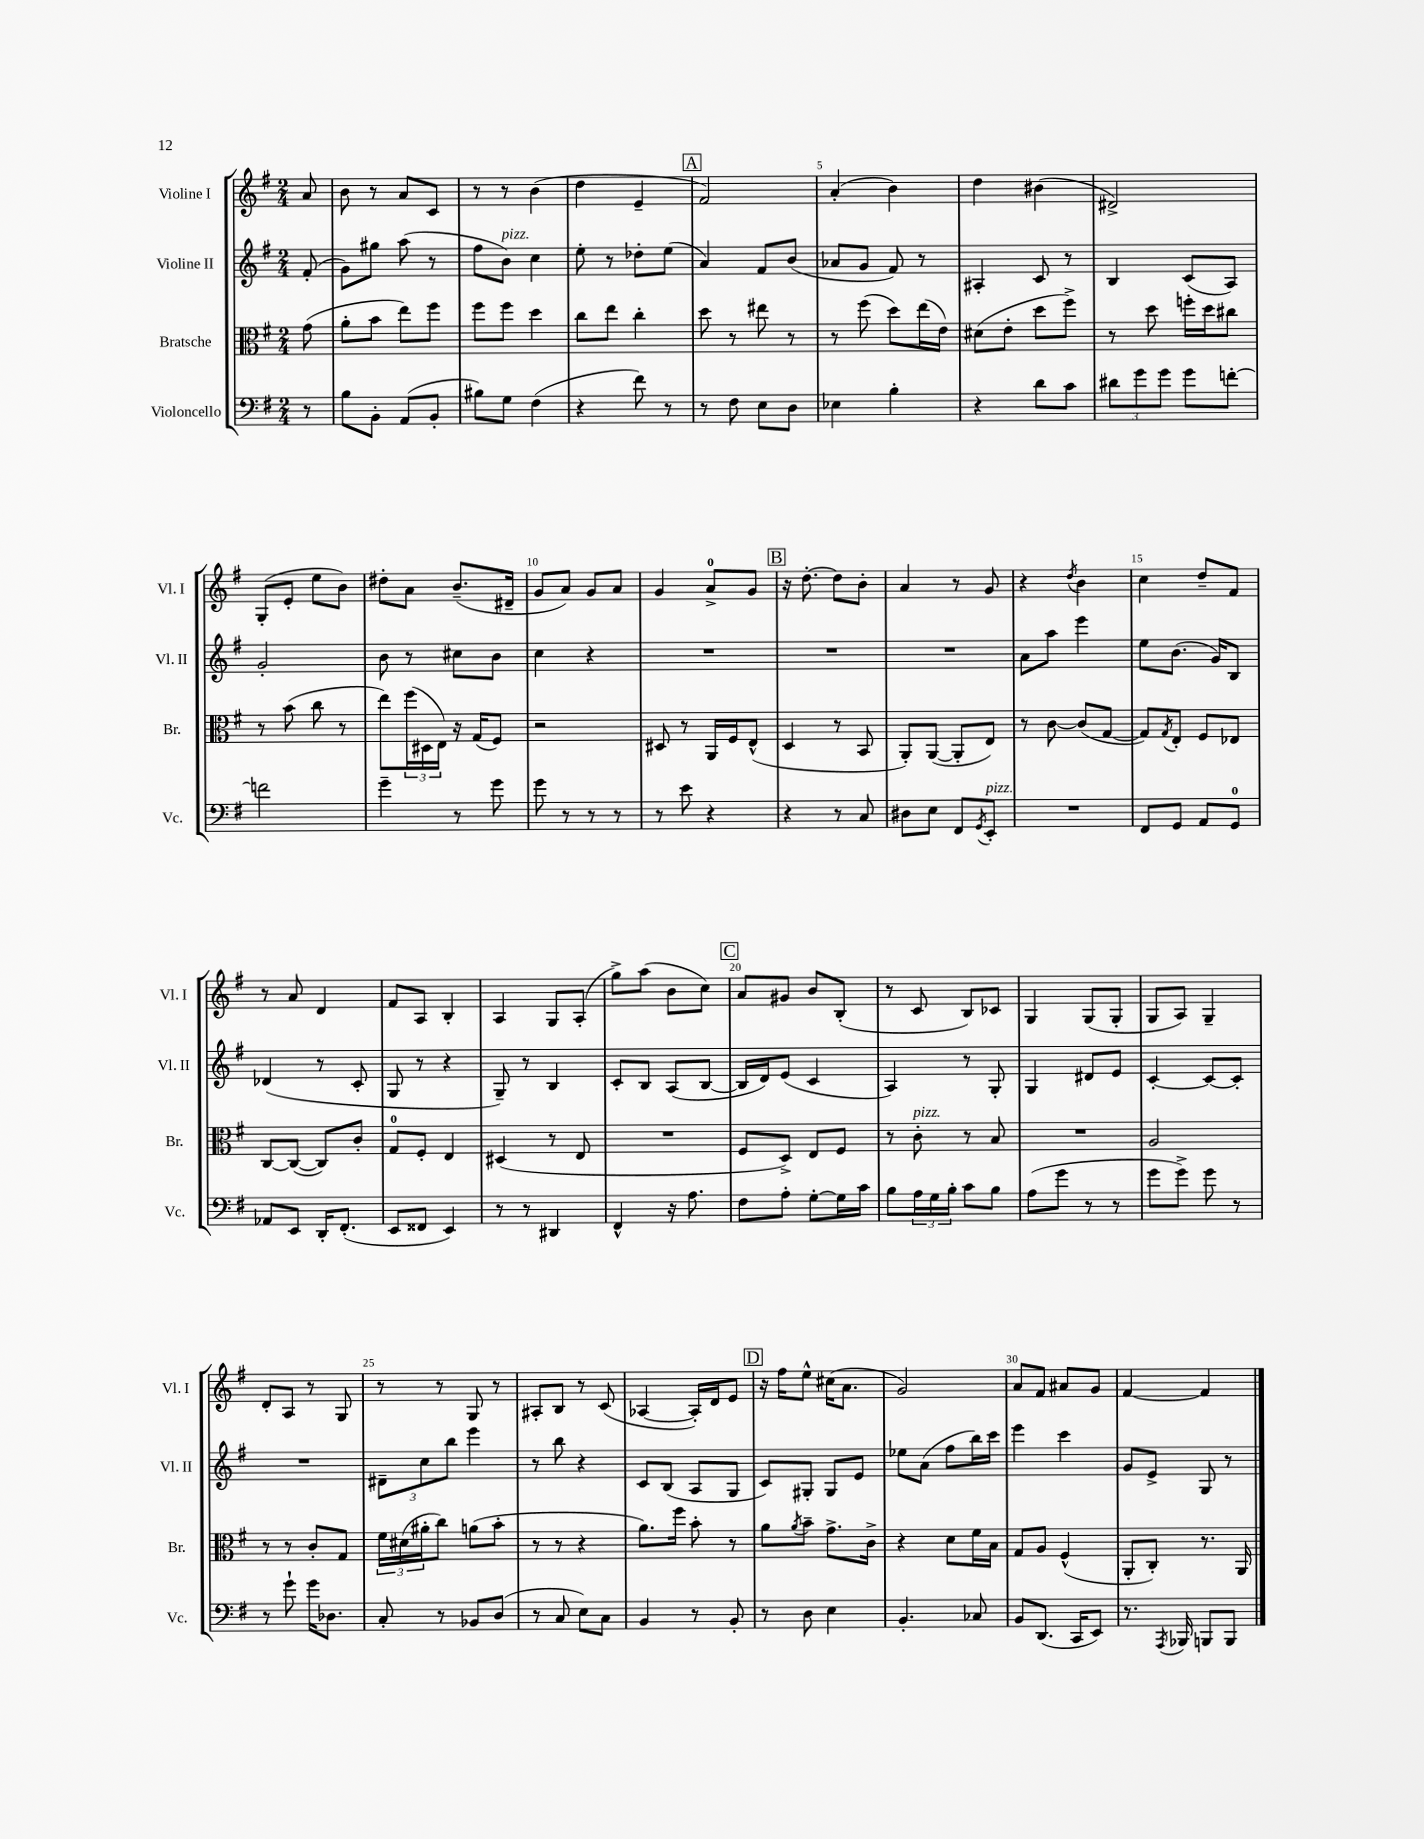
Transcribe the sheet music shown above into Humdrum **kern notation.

**kern	**kern	**kern	**kern
*staff4	*staff3	*staff2	*staff1
*clefF4	*clefC3	*clefG2	*clefG2
*k[f#]	*k[f#]	*k[f#]	*k[f#]
*M2/4	*M2/4	*M2/4	*M2/4
8r	(8g	(8f#'	8a
=	=	=	=
8B	8a'	8g)	8b
8BB'	8b	8gg#	8r
(8AA	8ee)	(8aa	8a
8BB'	8ff#	8r	8c
=	=	=	=
8B#)	8ff#	8ff#	8r
8G	8ff#	8b)	8r
(4F#	4dd	4cc	(4b
=	=	=	=
4r	8cc	8ee'	4dd
.	8ee	8r	.
8f#)	4cc'	8dd-'	4e~
8r	.	(8ee	.
=	=	=	=
8r	8dd	4a)	2f#)
8F#	8r	.	.
8E	8ee#	8f#	.
8D	8r	(8b	.
=	=	=	=
4E-	8r	8a-	(4a'
.	(8ff#	8g	.
4B'	8dd)	8f#)	4b)
.	(16ee	8r	.
.	16e)	.	.
=	=	=	=
4r	(8d#	4A#'	4dd
.	8e'	.	.
8d	8dd	8c	(4b#
8c	8ff#^)	8r	.
=	=	=	=
12d#	8r	4B	2d#^)
12g	.	.	.
.	8dd	.	.
12g	.	.	.
8g	16ff'	(8c	.
.	16dd	.	.
[8f'	8cc#	8A)	.
=	=	=	=
2f]	8r	2g'	(8G'
.	(8b	.	8e'
.	8cc	.	8ee
.	8r	.	8b)
=	=	=	=
4g~	8ee)	8b	8dd#'
.	(24ff#	8r	8a
.	24D#	.	.
.	24E)	.	.
8r	16r	8cc#	(8.b~
.	(16G	.	.
8g	8F#)	8b	.
.	.	.	16d#~
=	=	=	=
8g	2r	4cc	8g
8r	.	.	8a)
8r	.	4r	8g
8r	.	.	8a
=	=	=	=
8r	8D#	2r	4g
8e	8r	.	.
4r	16AA	.	8a^
.	16F#	.	.
.	(8E^^	.	8g
=	=	=	=
4r	4D	2r	16r
.	.	.	[8.dd'
8r	8r	.	8dd]
8C	8BB	.	8b'
=	=	=	=
8D#	8AA')	2r	4a
8E	([8AA	.	.
8FF#	8AA']	.	8r
8qGG	.	.	.
8EE'	8E)	.	8g
=	=	=	=
2r	8r	8a	4r
.	[8c	8aa	.
.	.	.	8qdd
.	(8c]	4eee	4b
.	[8G	.	.
=	=	=	=
8FF#	8G])	8ee	4cc
.	8qG	.	.
8GG	8E'	(8.b	.
8AA	8F#	.	8dd~
.	.	16g)	.
8GG	8E-	8B	8f#
=	=	=	=
8AA-	[8C	(4d-	8r
8EE	(8C_	.	8a
16DD'	8C])	8r	4d
(8.FF#'	.	.	.
.	8c'	8c'	.
=	=	=	=
8EE	8G	8G	8f#
8FF##	8F#'	8r	8A
4EE)	4E	4r	4B'
=	=	=	=
8r	(4D#	8G~)	4A
8r	.	8r	.
4DD#	8r	4B	8G
.	8E	.	(8A'
=	=	=	=
4FF#^^	2r	8c'	8gg^)
.	.	8B	(8aa
16r	.	(8A	8b
8.A	.	.	.
.	.	[8B	8cc)
=	=	=	=
8F#	8F#	16B]	8a
.	.	16d)	.
8A'	8D^)	(8e	8g#
[8G'	8E	4c	8b
16G]	8F#	.	(8B'
16c	.	.	.
=	=	=	=
8B	8r	4A)	8r
24A	8c'	.	8c
24G	.	.	.
24B'	.	.	.
8c	8r	8r	8B)
8B	8B	8G'	8c-
=	=	=	=
(8A	2r	4G	4G
8g	.	.	.
8r	.	8d#	(8G
8r	.	8e	8G'
=	=	=	=
8g	2A	[4c'	8G
8g^)	.	.	8A)
8g	.	8c_	4G~
8r	.	8c']	.
=	=	=	=
8r	8r	2r	8d'
8g`	8r	.	8A
16g	8c'	.	8r
8.D-	.	.	.
.	8G	.	8G
=	=	=	=
8C'	24f#	12d#~	8r
.	(24d#	.	.
.	24a#'	12cc	.
8r	8cc)	.	8r
.	.	12bb	.
8BB-	(8a	4eee	8G
(8D	8b'	.	8r
=	=	=	=
8r	8r	8r	8A#'
8C	8r	8bb	8B
8E)	4r	4r	8r
8C	.	.	(8c
=	=	=	=
4BB	8.a)	8c	[4A-
.	.	(8B	.
.	16ff#	.	.
8r	8b'	8A	16A-'])
.	.	.	16d
8BB'	8r	8G	8e
=	=	=	=
8r	8a	8c)	16r
.	.	.	16ff#
.	8qa	.	.
8D	8b~	8G#'	8ee^^
4E	8.g^	8G#	(16cc#
.	.	.	8.a
.	.	8e	.
.	16c^	.	.
=	=	=	=
4.BB'	4r	8ee-	2g)
.	.	(8a	.
.	8d	8ff#	.
8C-	16f#	16bb)	.
.	16B	16ccc	.
=	=	=	=
8BB	8G	4eee	8a
(8.DD	8A	.	8f#
.	(4F#^^	4ccc	8a#
16CC	.	.	.
8EE)	.	.	8g
=	=	=	=
8.r	8AA'	8g	[4f#
.	8C')	8e^	.
8qAAA	.	.	.
16BBB-	.	.	.
8BBB	8.r	8G	4f#]
8BBB	.	8r	.
.	16AA	.	.
==	==	==	==
*-	*-	*-	*-
